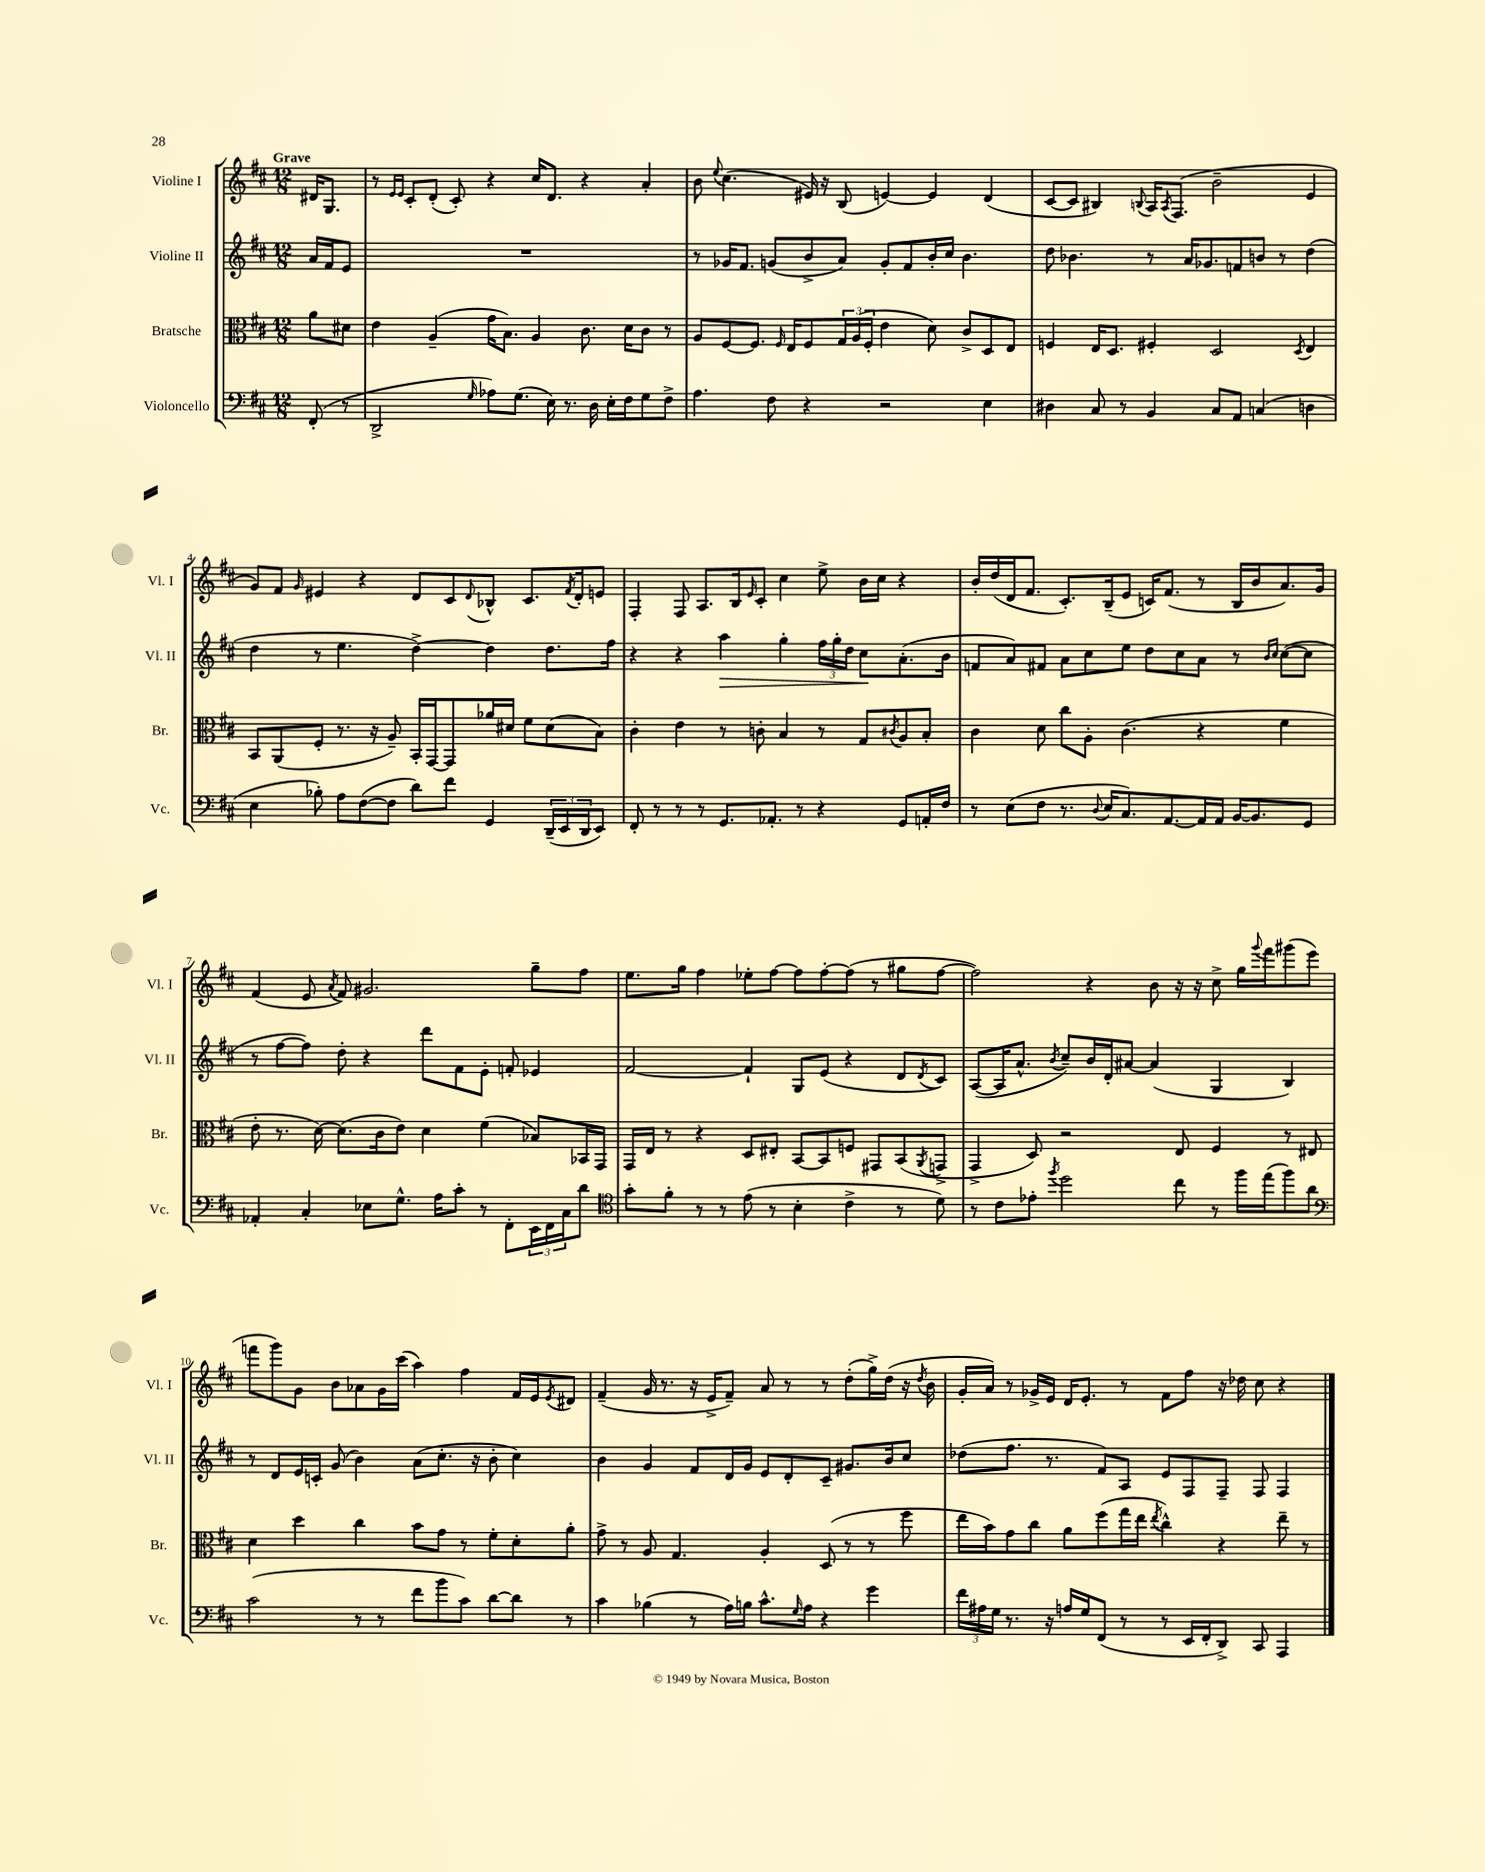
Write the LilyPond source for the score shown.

<<
\new StaffGroup <<
\new Staff = "s0" \with { instrumentName = "Violine I" shortInstrumentName = "Vl. I" } {
    \clef treble \key d \major \numericTimeSignature \time 12/8 \partial 4 \tempo "Grave"
    dis'16 g8. |
    r8 \grace { e'16 e'16 } cis'8-. d'8-.( cis'8-.) r4 cis''16 d'8. r4 a'4-. |
    b'8 \appoggiatura { e''8 } cis''4.( eis'16) r16 b8( e'4~) e'4 d'4( |
    cis'8~ cis'8 bis4) \appoggiatura { b8 } a16 \acciaccatura { a8 } fis8.( b'2-- e'4 |
    g'8) fis'8 \grace { g'16 } eis'4 r4 d'8 cis'8 \appoggiatura { d'8 } bes8-^ cis'8. \acciaccatura { fis'8 } d'16-. e'8 |
    fis4-. fis8 a8. b16 \grace { e'16 } cis'8-. cis''4 e''8-> b'16 cis''16 r4 |
    b'16-. d''16( d'16 fis'8. cis'8.-.) b16--( e'8 c'16) fis'8.( r8 b16 b'16 a'8.) g'16 |
    fis'4( e'8 \acciaccatura { a'8 } fis'8) gis'2. g''8-- fis''8 |
    e''8. g''16 fis''4 ees''8-. fis''8~ fis''8 fis''8~-. fis''8( r8 gis''8 fis''8~ |
    fis''2) r4 b'8 r16 r16 cis''8-> g''16 \appoggiatura { g'''8 } fis'''16 gis'''8( e'''8 |
    f'''8 g'''8) g'8 b'8 aes'8 g'16 cis'''16( a''4) fis''4 fis'16 e'16 \acciaccatura { e'8 } dis'8 |
    fis'4--( g'16 r8. r16 e'16-> fis'8--) a'8 r8 r8 d''8-.( g''16->) d''16( r16 \acciaccatura { d''8 } b'16 |
    g'16-. a'16) r8 ges'16-> e'16 d'16 e'8.-. r8 fis'8 fis''8 r16 des''16 cis''8 r4 \bar "|." |
}
\new Staff = "s1" \with { instrumentName = "Violine II" shortInstrumentName = "Vl. II" } {
    \clef treble \key d \major \numericTimeSignature \time 12/8 \partial 4
    a'16 fis'16 e'8 |
    R1. |
    r8 ges'16 fis'8. g'8( b'8-> a'8) g'8-. fis'8 b'16-. cis''16 b'4. |
    d''8 bes'4. r8 a'16 ges'8. f'8 b'8 r8 d''4( |
    d''4 r8 e''4. d''4~->) d''4 d''8. fis''16 |
    r4 r4 a''4\> g''4-. \tuplet 3/2 { fis''16 g''16-. d''16 } cis''8\! a'8.-.( b'16 |
    f'8 a'8) fis'8 a'8 cis''8 e''8 d''8 cis''8 a'8 r8 \grace { b'16 cis''16 } cis''8~( cis''8 |
    r8 fis''8~ fis''8) d''8-. r4 d'''8 fis'8 e'8-. f'8-. ees'4 |
    fis'2~ fis'4-! g8 e'8( r4 d'8 \acciaccatura { d'8 } cis'8) |
    a8~( a16 a'8.-^ \acciaccatura { b'8 } cis''8--) b'16 d'16-. ais'8~ ais'4( g4 b4) |
    r8 d'8 e'16 c'16-. g'8( b'4) a'8( cis''8.-. r16 b'8-. cis''4) |
    b'4 g'4 fis'8 d'16 g'16 e'8 d'8-. cis'8-- gis'8. b'16 cis''8 |
    des''8( fis''8. r8. fis'8) a8 e'8 fis8 fis8-- fis8 fis4 \bar "|." |
}
\new Staff = "s2" \with { instrumentName = "Bratsche" shortInstrumentName = "Br." } {
    \clef alto \key d \major \numericTimeSignature \time 12/8 \partial 4
    a'8 dis'8 |
    e'4 a4--( g'16 b8.) a4 cis'8. d'16 cis'8 r8 |
    a8 fis8~ fis8. \grace { fis16 } e16 fis8 \tuplet 3/2 { g16 a16( fis16-. } e'4 d'8) cis'8-> d8 e8 |
    f4 e16 d8. fis4-. d2 \acciaccatura { d8 } e4 |
    b,8 a,8( fis8-. r8. r16 a8--) b,16-. g,16~ g,8 aes'16 dis'16 fis'8 dis'8( b8) |
    cis'4-. e'4 r8 c'8-. b4 r8 g8 \acciaccatura { cis'8 } a8 b8-. |
    cis'4 d'8 cis''8 a8-. cis'4.( r4 fis'4 |
    e'8-. r8. d'16~) d'8.( cis'16 e'8) d'4 fis'4( bes8) bes,16 g,16 |
    g,16 e16 r8 r4 d8 eis8-. b,8~ b,8 f8 gis,8 b,8( \acciaccatura { a,8 } g,8-> |
    g,4-> d8) r2 e8 fis4 r8 eis8 |
    d'4 d''4 cis''4 b'8 g'8 r8 fis'8-. d'8-. a'8-. |
    g'8-> r8 a8 g4. a4-. d8( r8 r8 fis''8 |
    e''16 b'16) g'8 cis''8 a'8 fis''8( g''16 e''16 \acciaccatura { e''8 } cis''4-^) r4 e''8-- r8 \bar "|." |
}
\new Staff = "s3" \with { instrumentName = "Violoncello" shortInstrumentName = "Vc." } {
    \clef bass \key d \major \numericTimeSignature \time 12/8 \partial 4
    fis,8-.( r8 |
    d,2-> \grace { g16 } aes8) g8.( e16) r8. d16 e16-. fis16 g8 fis8-> |
    a4. fis8 r4 r2 e4 |
    dis4 cis8 r8 b,4 cis8 a,8 c4( d4 |
    e4 bes8-.) a8 fis8~( fis8 d'8) fis'8 g,4 \tuplet 3/2 { d,16--( e,16 d,16 } e,8) |
    fis,8-. r8 r8 r8 g,8. aes,8.-. r8 r4 g,8 a,16-. fis16 |
    r8 e8( fis8 r8. \appoggiatura { d8 } e16 cis8.) a,8.~ a,16 a,16 b,16~ b,8. g,8 |
    aes,4-. cis4-. ees8 g8.-^ a16 cis'8-. r8 fis,8-. \tuplet 3/2 { e,16 fis,16 cis16 } d'8 |
    \clef tenor g'8-. fis'8-. r8 r8 e'8( r8 b4-. cis'4-> r8 d'8) |
    r8 cis'8 ees'8-. \acciaccatura { fis''8 } d''2 cis''8 r8 fis''16 e''16( fis''8) a'8 |
    \clef bass cis'2( r8 r8 fis'8 b'8 cis'8) d'8~ d'8 r8 |
    cis'4 bes4( r8 a16) b16 cis'8.-^ \grace { g16 } a16 r4 g'4 |
    \tuplet 3/2 { fis'16 ais16 g16 } r8. r16 a16 g16 fis,8( r8 r8 e,16 fis,16-. d,8->) cis,8 a,,4 \bar "|." |
}
>>
>>
